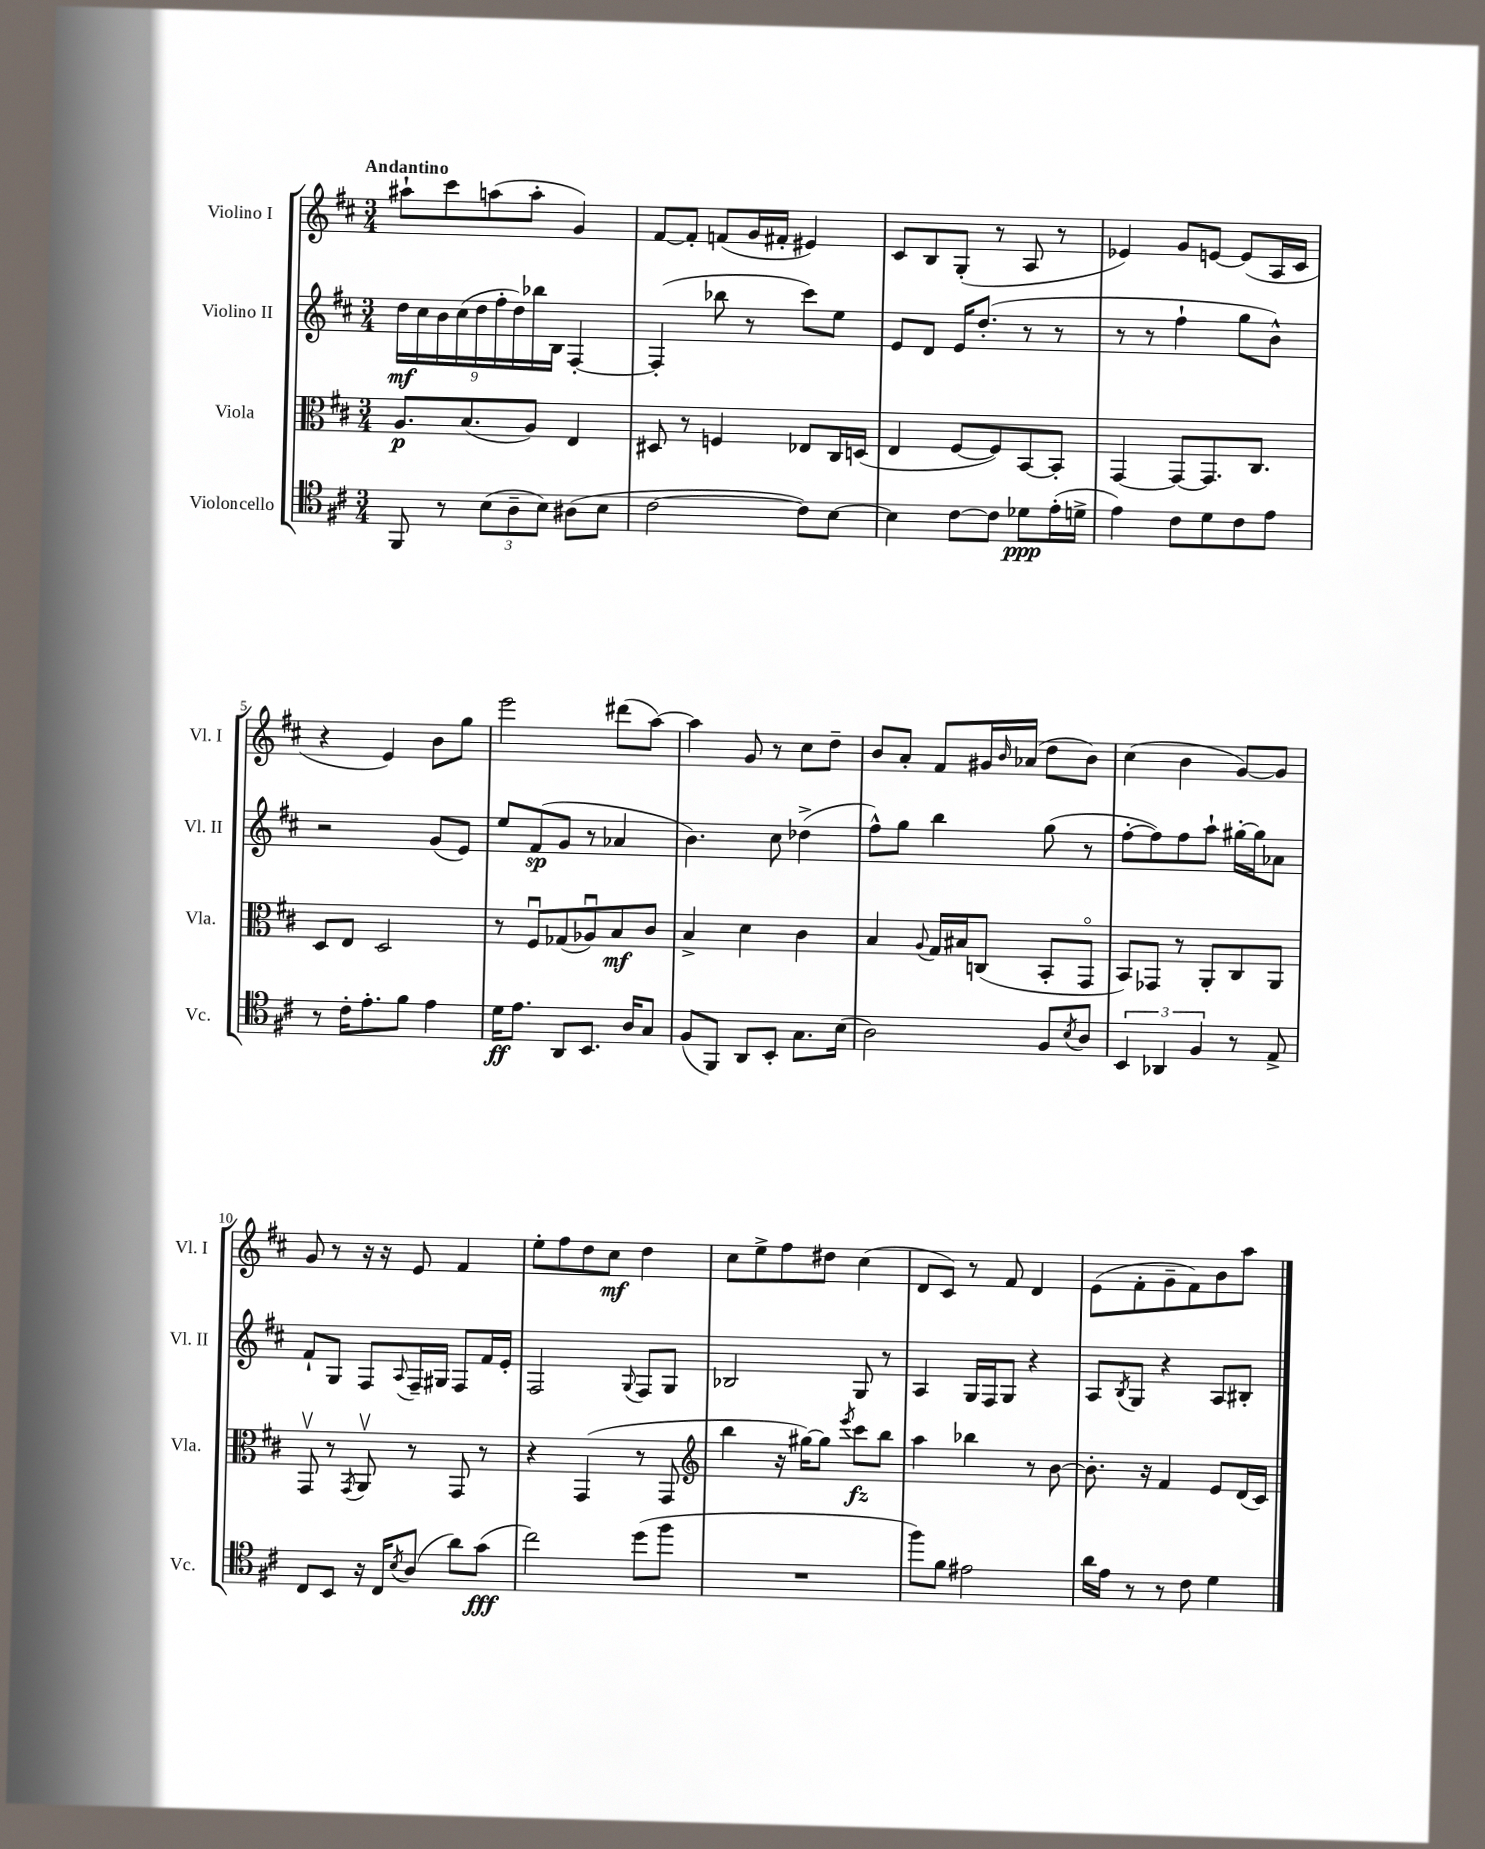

**kern	**kern	**kern	**kern
*staff4	*staff3	*staff2	*staff1
*clefC4	*clefC3	*clefG2	*clefG2
*k[f#c#]	*k[f#c#]	*k[f#c#]	*k[f#c#]
*M3/4	*M3/4	*M3/4	*M3/4
8FF#/	8.A/L	18dd\LL	8aa#`\L
.	.	18cc#\	.
.	.	18b\	.
8r	.	.	8ccc#\
.	.	(18cc#\	.
.	(8.B/	.	.
.	.	18dd\	.
(12B\L	.	.	(8aa\
.	.	18ff#'\	.
12A~\	.	18dd\)	.
.	8A/J)	.	8aa'\J
.	.	18bb-\	.
12B\J)	.	.	.
.	.	18B\JJ	.
(8A#\L	4E/	[4F#'/	4g/)
8B\J	.	.	.
=	=	=	=
[2c#\	8D#/	(4F#'/]	[8f#/L
.	8r	.	8f#'/]J
.	4F/	8bb-\	(8f/L
.	.	8r	16g/L
.	.	.	16f#'/JJ
8c#\]L)	8E-/L	8ccc#\L)	4e#/)
[8B\J	16C#/L	8ee\J	.
.	(16D/JJ	.	.
=	=	=	=
4B\]	4E/	8e/L	8c#/L
.	.	8d/J	8B/
[8c#\L	[8F#/L	16e/LK	(8G'/J
.	.	(8.dd'/J	.
8c#\]J	8F#/])	.	8r
8d-\L	[8BB/	8r	8A/
(16e'\L	8BB'/]J	8r	8r
16d^\JJ	.	.	.
=	=	=	=
4e\)	[4GG/	8r	4e-/)
.	.	8r	.
8c#\L	8GG/_L	4ff#`\	8g/L
8d\	8.GG/]	.	[8e/J
8c#\	.	8gg\L	(8e/]L
.	8.C#/J	.	.
8e\J	.	8b^^\J)	16A/L
.	.	.	16c#/JJ
=	=	=	=
8r	8D/L	2r	4r
16c#'\LK	8E/J	.	.
8.e'\	.	.	.
.	2D/	.	4e/)
8f#\J	.	.	.
4e\	.	(8g/L	8b\L
.	.	8e/J)	8gg\J
=	=	=	=
16d\LK	8r	8ee/L	2eee\
8.e\J	.	.	.
.	8F#u/L	(8f#/	.
8AA/L	(8G-/	8g/J	.
8.BB/J	8A-u/)	8r	.
.	8B/	4a-/	(8ddd#\L
16A/LK	.	.	.
8G/J	8c#/J	.	[8aa\J)
=	=	=	=
(8F#/L	4B^/	4.b\)	4aa\]
8FF#/J)	.	.	.
8AA/L	4d\	.	8g/
8BB'/J	.	8cc#\	8r
8.G\L	4c#\	(4dd-^\	8cc#\L
.	.	.	8dd~\J
(16B\Jk	.	.	.
=	=	=	=
2A\)	4B/	8ff#^^\L)	8b/L
.	.	8gg\J	8a'/J
.	8qqA/	.	.
.	16G/LL	4bb\	8f#/L
.	16B#/J	.	.
.	(8C/J	.	16g#/L
.	.	.	16qqb/
.	.	.	(16a-/JJ
8F#/L	8BB'/L	(8gg\	8dd\L
8qB/	.	.	.
8A/J	8GGo/J	8r	8b\J)
=	=	=	=
6BB/	8BB/L)	[8ff#'\L	(4cc#\
.	8GG-/J	8ff#\])	.
6AA-/	.	.	.
.	8r	8ff#\	4b\
6F#/	.	.	.
.	8AA'/L	8aa`\J	.
8r	8C#/	[16gg#'\LL	[8g/L)
.	.	16gg#\]J	.
8E^/	8AA/J	8a-\J	8g/]J
=	=	=	=
8C#/L	8GGv/	8f#`/L	8g/
8BB/J	8r	8G/J	8r
.	8qGG/	.	.
16r	8AAv/	8F#/L	16r
16C#/LK	.	.	16r
8qB/	.	8qqA/	.
(8A/J	8r	16F#~/L	8e/
.	.	16G#/JJ	.
8a\L)	8GG/	8F#/L	4f#/
(8g\J	8r	16f#/L	.
.	.	16e'/JJ	.
=	=	=	=
2cc#\)	4r	2F#/	8ee'\L
.	.	.	8ff#\
.	(4GG/	.	8dd\
.	.	.	8cc#\J
.	.	8qqG/	.
(8dd\L	8r	8F#/L	4dd\
8ff#\J	8GG/	8G/J	.
=	=	=	=
*	*clefG2	*	*
2.r	4bb\	2B-/	8cc#\L
.	.	.	8ee^\
.	16r	.	8ff#\
.	[16gg#\LK)	.	.
.	8gg#\]J	.	8dd#\J
.	8qeee/	.	.
.	8ccc#\L	8G/	(4cc#\
.	8bb\J	8r	.
=	=	=	=
8ff#\L)	4aa\	4A/	8d/L
8f#\J	.	.	8c#/J)
2e#\	4bb-\	16G/LL	8r
.	.	16F#/J	.
.	.	8G/J	8f#/
.	8r	4r	4d/
.	[8b\	.	.
=	=	=	=
16a\LL	8.b'\]	8A/L	(8e\L
16e\JJ	.	.	.
.	.	8qB/	.
8r	.	8G/J	8f#'\
.	16r	.	.
8r	4f#/	4r	8g~\
8c#\	.	.	8f#\)
4d\	8e/L	8A/L	8b\
.	(16d/L	8B#'/J	8aa\J
.	16c#/JJ)	.	.
==	==	==	==
*-	*-	*-	*-
